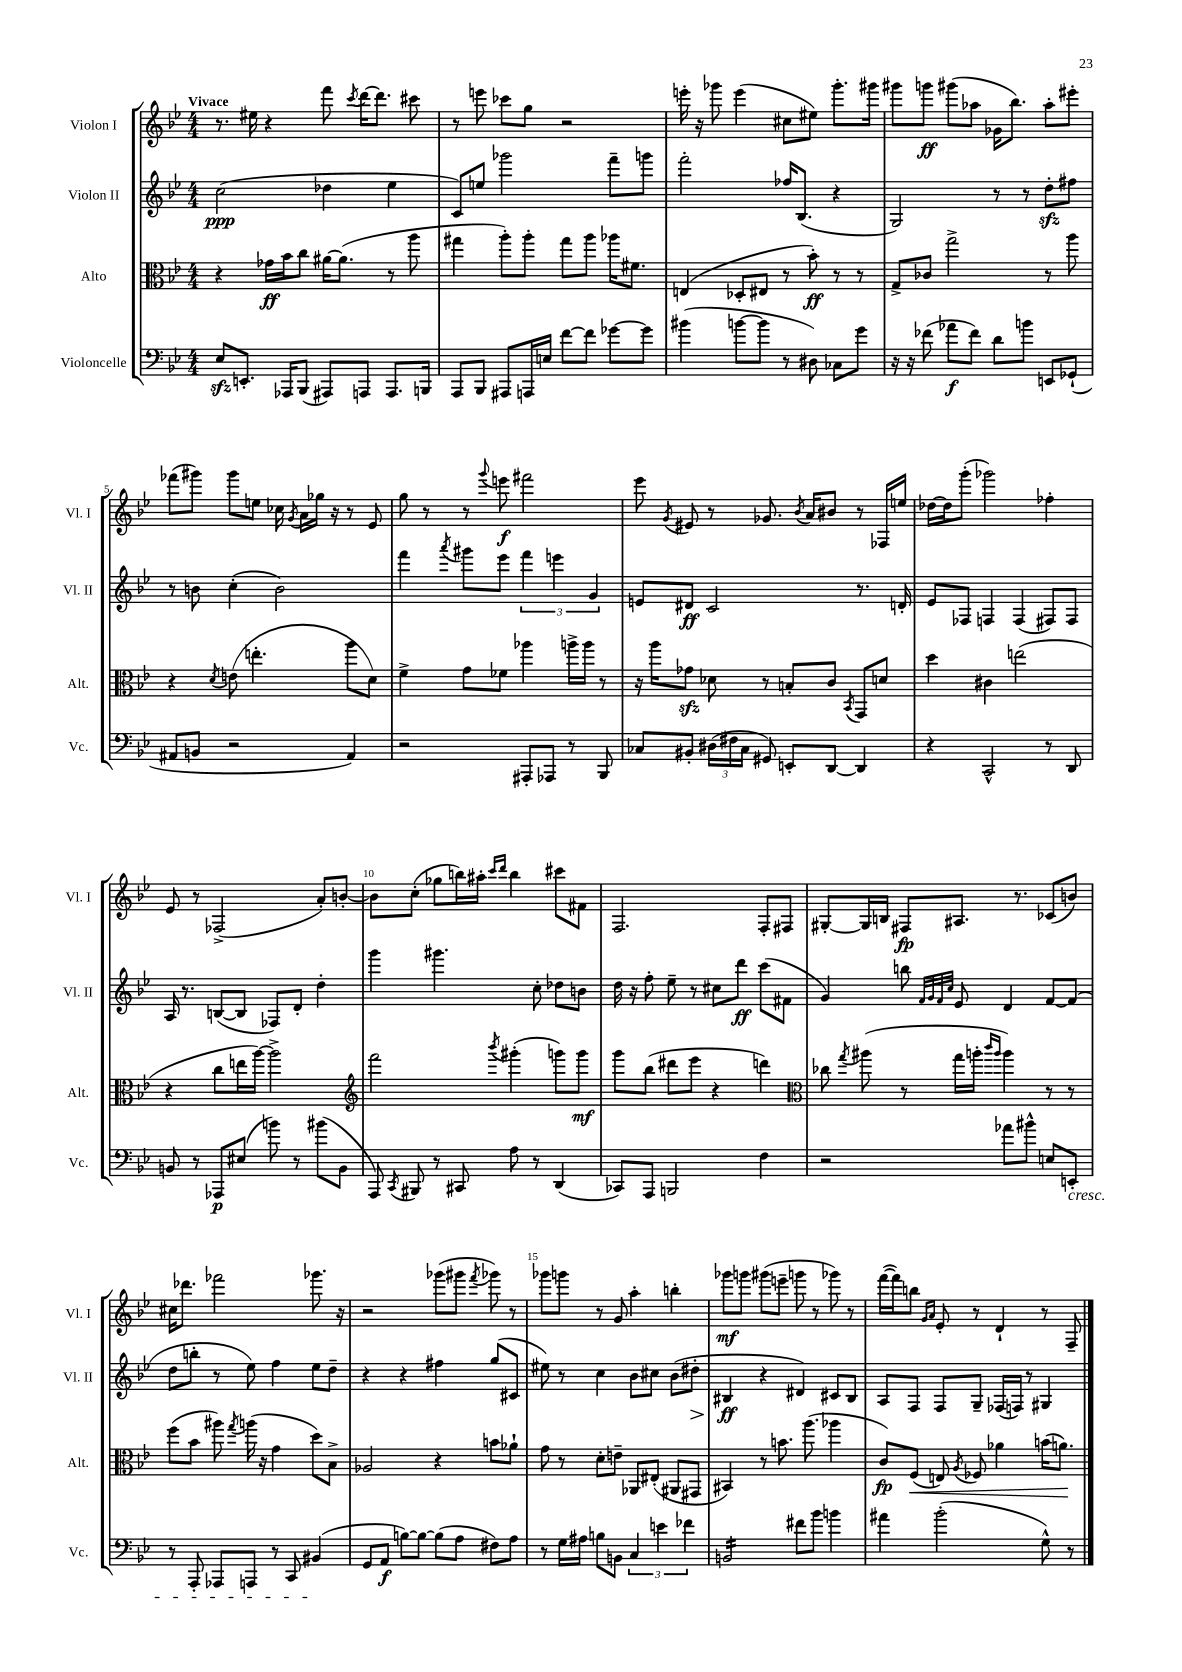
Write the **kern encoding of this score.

**kern	**dynam	**kern	**dynam	**kern	**dynam	**kern	**dynam
*part4	*part4	*part3	*part3	*part2	*part2	*part1	*part1
*staff4	*staff4	*staff3	*staff3	*staff2	*staff2	*staff1	*staff1
*I"Violoncelle	*	*I"Alto	*	*I"Violon II	*	*I"Violon I	*
*I'Vc.	*	*I'Alt.	*	*I'Vl. II	*	*I'Vl. I	*
*clefF4	*	*clefC3	*	*clefG2	*	*clefG2	*
*k[b-e-]	*	*k[b-e-]	*	*k[b-e-]	*	*k[b-e-]	*
*M4/4	*	*M4/4	*	*M4/4	*	*M4/4	*
=1	=1	=1	=1	=1	=1	=1	=1
!	!	!	!	!	!	!LO:TX:a:B:t=Vivace	!
8E-zz/L	.	4r	.	(2cc\	ppp	8.r	.
8.EEn'/J	.	.	.	.	.	.	.
.	.	.	.	.	.	16ee#X\	.
.	.	16g-X\LL	ff	.	.	4r	.
16AAA-X/KL	.	16b-\J	.	.	.	.	.
(8BBB-/J	.	8cc\J	.	.	.	.	.
8AAA#X/L)	.	[16a#X\KL	.	4dd-X\	.	8fff\	.
.	.	(8.a#\J]	.	.	.	.	.
.	.	.	.	.	.	8qccc/	.
8AAAn/J	.	.	.	.	.	[16ddd\KL	.
.	.	.	.	.	.	8.ddd\J]	.
8.AAA/L	.	8r	.	4ee-\	.	.	.
.	.	8aa\	.	.	.	8ccc#X\	.
16BBBn/Jk	.	.	.	.	.	.	.
=2	=2	=2	=2	=2	=2	=2	=2
8AAA/L	.	4gg#X\	.	8c/L)	.	8r	.
8BBB-/J	.	.	.	8een/J	.	8eeen\	.
8AAA#X/L	.	8aa'\L)	.	2ggg-X\	.	8ccc-X\L	.
16AAAn/L	.	8aa'\J	.	.	.	8gg\J	.
16En/JJ	.	.	.	.	.	.	.
[8f\L	.	8gg#\L	.	.	.	2r	.
8f\J]	.	8aa\J	.	.	.	.	.
[8g-X\L	.	16aa-X\KL	.	8fff~\L	.	.	.
.	.	8.f#X\J	.	.	.	.	.
8g-\J]	.	.	.	8gggn\J	.	.	.
=3	=3	=3	=3	=3	=3	=3	=3
(4b#X\	.	(4En/	.	2fff'\	.	16eeen'\	.
.	.	.	.	.	.	16r	.
.	.	.	.	.	.	8ggg-X\	.
[8bn\L	.	8D-X'/L	.	.	.	(4eee\	.
8b\J]	.	8E#X/J	.	.	.	.	.
8r	.	8r	.	16ff-X/KL	.	8cc#X\L	.
.	.	.	.	(8.B-/J	.	.	.
8D#X\)	.	8b-'\)	ff	.	.	8ee#X\J)	.
8C-X\L	.	8r	.	4r	.	8.ggg-'\L	.
8g\J	.	8r	.	.	.	.	.
.	.	.	.	.	.	16ggg#X\Jk	.
=4	=4	=4	=4	=4	=4	=4	=4
16r	.	8G^/L	.	2G/)	.	8ggg#X\L	.
16r	.	.	.	.	.	.	.
(8f-X\	.	8c-X/J	.	.	.	8gggn\J	ff
8a-X\L	f	2gg^\	.	.	.	(8ggg#X\L	.
8f-\J)	.	.	.	.	.	8aa-X\J	.
8d\L	.	.	.	8r	.	16g-X\KL	.
.	.	.	.	.	.	8.bb-\J)	.
8bn\J	.	.	.	8r	.	.	.
8EEn/L	.	8r	.	8ddzz'\L	.	8aa-'\L	.
(8GG-X`/J	.	8aa\	.	8ff#X\J	.	8eee#X'\J	.
!!LO:LB:g=z
=5	=5	=5	=5	=5	=5	=5	=5
8AA#X/L	.	4r	.	8r	.	(8fff-X\L	.
8BBn/J	.	.	.	8bn\	.	8ggg#X\J)	.
.	.	8qd/	.	.	.	.	.
2r	.	(8en\	.	(4cc'\	.	8ggg#\L	.
.	.	4.een'\	.	.	.	8een\J	.
.	.	.	.	2b\)	.	16cc-X\	.
.	.	.	.	.	.	8qg/	.
.	.	.	.	.	.	16a\LL	.
.	.	.	.	.	.	16gg-X\JJ	.
.	.	.	.	.	.	16r	.
4AA#/)	.	8aa\L	.	.	.	8r	.
.	.	8d\J)	.	.	.	8e-/	.
=6	=6	=6	=6	=6	=6	=6	=6
2r	.	4f^\	.	4fff\	.	8gg\	.
.	.	.	.	.	.	8r	.
.	.	.	.	8qaaa/	.	.	.
.	.	8g\L	.	8ggg#X\L	.	8r	.
.	.	.	.	.	.	8qqggg/	.
.	.	8f-X\J	.	8eee-\J	.	8eeen\	f
8AAA#X'/L	.	4aa-X\	.	6fff\	.	2fff#X\	.
8AAA-X/J	.	.	.	.	.	.	.
.	.	.	.	6eeen\	.	.	.
8r	.	16aan^\LL	.	.	.	.	.
.	.	16aa\JJ	.	.	.	.	.
.	.	.	.	6g/	.	.	.
8BBB-/	.	8r	.	.	.	.	.
=7	=7	=7	=7	=7	=7	=7	=7
8C-X/L	.	16r	.	8en/L	.	8eee-\	.
.	.	16aa\KL	.	.	.	.	.
.	.	.	.	.	.	8qg/	.
8BB#X'/J	.	8g-Xzz\J	.	8d#X/J	ff	8e#X/	.
(24D#X\LL	.	8d-X\	.	2c/	.	8r	.
24F#X\	.	.	.	.	.	.	.
24C-\JJ	.	.	.	.	.	.	.
8GG#X/)	.	8r	.	.	.	8.g-X/	.
8EEn'/L	.	8Bn'/L	.	.	.	.	.
.	.	.	.	.	.	8qb-/	.
.	.	.	.	.	.	16a/KL	.
[8DD/J	.	8c/J	.	.	.	8b#X/J	.
.	.	8qBB-/	.	.	.	.	.
4DD/]	.	8GG/L	.	8.r	.	8r	.
.	.	8dn/J	.	.	.	16F-X/LL	.
.	.	.	.	16dn'/	.	16een/JJ	.
=8	=8	=8	=8	=8	=8	=8	=8
4r	.	4dd\	.	8e-/L	.	[16dd-X\LL	.
.	.	.	.	.	.	16dd-\J]	.
.	.	.	.	8F-X/J	.	(8ggg'\J	.
2CC^^/	.	4c#X\	.	4Fn/	.	2ggg-X\)	.
.	.	(2een\	.	(4F/	.	.	.
8r	.	.	.	8F#X/L)	.	4ff-X'\	.
8DD/	.	.	.	8F#/J	.	.	.
!!LO:LB:g=z
=9	=9	=9	=9	=9	=9	=9	=9
8BBn/	.	4r	.	16A/	.	8e-/	.
.	.	.	.	8.r	.	.	.
8r	.	.	.	.	.	8r	.
8AAA-X/L	p	8cc\L	.	([8Bn/L	.	(2F-X^/	.
(8E#X/J	.	16een\L	.	8B/J]	.	.	.
.	.	[16aa\JJ)	.	.	.	.	.
8bn\)	.	2aa^\]	.	8F-X/L)	.	.	.
8r	.	.	.	8d'/J	.	.	.
(8b#X\L	.	.	.	4dd'\	.	8a'/L)	.
8BB\J	.	.	.	.	.	[8bn'/J	.
=10	=10	=10	=10	=10	=10	=10	=10
*	*	*clefG2	*	*	*	*	*
8AAA/)	.	2fff\	.	4ggg\	.	8b\L]	.
8qCC/	.	.	.	.	.	.	.
8BBB#X/	.	.	.	.	.	(8cc'\J	.
8r	.	.	.	4.ggg#X\	.	8gg-X\L	.
8CC#X/	.	.	.	.	.	16bbn\L)	.
.	.	.	.	.	.	16aa#X'\JJ	.
.	.	.	.	.	.	16qqccc/LL	.
.	.	8qbbb-/	.	.	.	16qqddd/JJ	.
8A\	.	(4ggg#X'\	.	.	.	4bb\	.
8r	.	.	.	8cc'\	.	.	.
(4DD/	.	8gggn\L)	.	8dd-X\L	.	8ccc#X\L	.
.	.	8ggg\J	mf	8bn\J	.	8f#X\J	.
=11	=11	=11	=11	=11	=11	=11	=11
8CC-X/L)	.	8ggg\L	.	16dd\	.	2.F/	.
.	.	.	.	16r	.	.	.
8AAA/J	.	(8bb-\J	.	8ff'\	.	.	.
2BBBn/	.	8ddd#X\L	.	8ee-~\	.	.	.
.	.	8eee-\J	.	8r	.	.	.
.	.	4r	.	8cc#X\L	.	.	.
.	.	.	.	8ddd\J	ff	.	.
4F\	.	4dddn\)	.	(8ccc\L	.	8F'/L	.
.	.	.	.	8f#X\J	.	8F#X/J	.
=12	=12	=12	=12	=12	=12	=12	=12
*	*	*clefC3	*	*	*	*	*
2r	.	8cc-X\	.	4g/)	.	[8G#X'/L	.
.	.	8qgg/	.	.	.	.	.
.	.	(8aa#X\	.	.	.	16G#/L]	.
.	.	.	.	.	.	16Bn/JJ	.
.	.	8r	.	8bbn\	.	8F#X/L	fp
.	.	.	.	32qqf/LLL	.	.	.
.	.	.	.	32qqg/	.	.	.
.	.	.	.	32qqf/	.	.	.
.	.	.	.	32qqcc/JJJ	.	.	.
.	.	16gg\LL	.	8e-/	.	8.A#X/J	.
.	.	16aan'\JJ	.	.	.	.	.
.	.	16qqccc/LL	.	.	.	.	.
.	.	16qqaa/JJ	.	.	.	.	.
8a-X\L	.	4aa\)	.	4d/	.	.	.
.	.	.	.	.	.	8.r	.
8b#X^^\J	.	.	.	.	.	.	.
8En/L	.	8r	.	[8f/L	.	(8c-X/L	.
!LO:TX:b:i:t=cresc.	!	!	!	!	!	!	!
8EEn'/J	.	8r	.	(8f/J]	.	8bn/J)	.
!!LO:LB:g=z
=13	=13	=13	=13	=13	=13	=13	=13
8r	.	(8ff\L	.	8dd\L	.	16cc#X\KL	.
.	.	.	.	.	.	8.ddd-X\J	.
8AAA'/	.	8b-\J	.	8bbn'\J	.	.	.
8AAA-X/L	.	8aa#X\)	.	8r	.	2fff-X\	.
.	.	8qgg/	.	.	.	.	.
8AAAn/J	.	(16aan\	.	8ee-\)	.	.	.
.	.	16r	.	.	.	.	.
8r	.	4g\	.	4ff\	.	.	.
8CC/	.	.	.	.	.	.	.
(4BB#X/	.	8dd\L)	.	8ee-\L	.	8.ggg-X\	.
.	.	8B-^\J	.	8dd~\J	.	.	.
.	.	.	.	.	.	16r	.
=14	=14	=14	=14	=14	=14	=14	=14
8GG/L	.	2A-X/	.	4r	.	2r	.
8AA/J	f	.	.	.	.	.	.
[8Bn\L)	.	.	.	4r	.	.	.
8B\J_	.	.	.	.	.	.	.
(8B\L]	.	4r	.	4ff#X\	.	(8ggg-X\L	.
8A\J	.	.	.	.	.	8ggg#X\J	.
.	.	.	.	.	.	8qfff/	.
8F#X\L)	.	8bn\L	.	(8gg/L	.	8ggg-X\)	.
8A\J	.	8a-X`\J	.	8c#X/J	.	8r	.
=15	=15	=15	=15	=15	=15	=15	=15
8r	.	8g\	.	8ee#X\)	.	8ggg-X\L	.
16G\LL	.	8r	.	8r	.	8gggn\J	.
16A#X\JJ	.	.	.	.	.	.	.
8Bn\L	.	8d'\L	.	4cc\	.	8r	.
8BBn\J	.	8en~\J	.	.	.	8g/	.
6C/	.	8AA-X/L	.	8b-\L	.	4aa'\	.
.	.	(8E#X'/J	.	8cc#X\J	.	.	.
6en\	.	.	.	.	.	.	.
.	.	8AA#X/L	.	(8b-\L	.	4bbn'\	.
6f-X\	.	.	.	.	.	.	.
!	!	!	!	!	!LO:HP:b	!	!
.	.	8GG#X/J	.	8dd#X'\J	>	.	.
=16	=16	=16	=16	=16	=16	=16	=16
*tremolo	*	*	*	*	*	*	*
16BBn/LL	.	4BB#X/)	.	4B#X/	ff	8ggg-X\L	mf
16BBn/	.	.	.	.	.	.	.
16BBn/	.	.	.	.	.	8gggn\J	.
16BBn/	.	.	.	.	.	.	.
16BBn/	.	8r	.	4r	]	(8ggg#X\L	.
16BBn/	.	.	.	.	.	.	.
16BBn/	.	8.bn\	.	.	.	8eeen~\J	.
16BBn/JJ	.	.	.	.	.	.	.
*Xtremolo	*	*	*	*	*	*	*
8f#X\L	.	.	.	4d#X/)	.	8gggn\	.
.	.	(8.aa\	.	.	.	.	.
8b-\J	.	.	.	.	.	8r	.
4bn\	.	4aa-X\	.	8c#X/L	.	8ggg-X\)	.
.	.	.	.	8B#/J	.	8r	.
=17	=17	=17	=17	=17	=17	=17	=17
4a#X\	.	8c/L)	fp	8A/L	.	([16fff\LL	.
.	.	.	.	.	.	16fff\J])	.
!	!	!	!LO:HP:b	!	!	!	!
.	.	(8F/J	<	8F/J	.	8bbn\J	.
.	.	.	.	.	.	16qqg/LL	.
.	.	.	.	.	.	16qqa/JJ	.
(2b-'\	.	8En/)	.	8F/L	.	8e-'/	.
.	.	8qA/	.	.	.	.	.
.	.	8F-X/	.	8G~/J	.	8r	.
.	.	4a-X\	.	(16F-X/LL	.	4d`/	.
.	.	.	.	16Fn/JJ)	.	.	.
.	.	.	.	8r	.	.	.
8G^^\)	.	(16bn\KL	.	4G#X/	.	8r	.
.	.	8.an\J)	.	.	.	.	.
8r	.	.	.	.	.	8F~/	.
.	.	.	[	.	.	.	.
==	==	==	==	==	==	==	==
*-	*-	*-	*-	*-	*-	*-	*-
